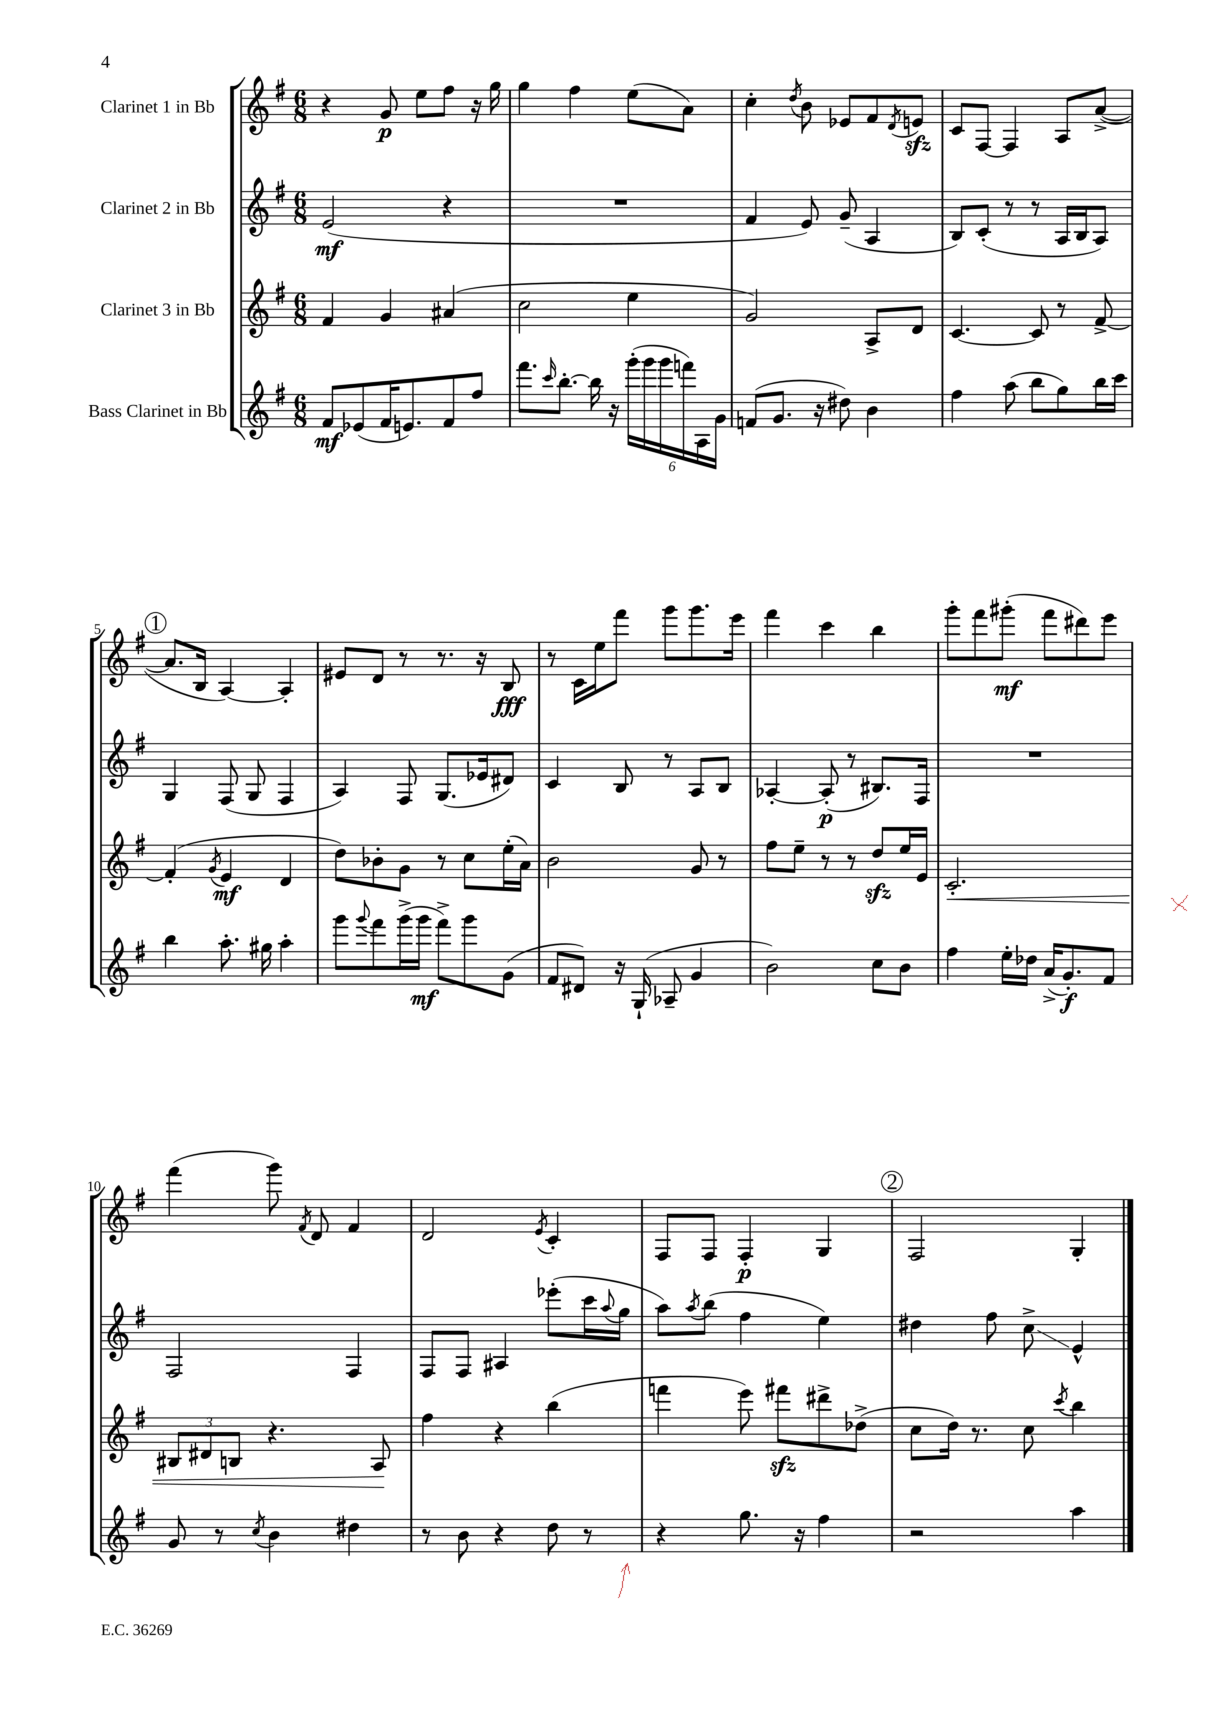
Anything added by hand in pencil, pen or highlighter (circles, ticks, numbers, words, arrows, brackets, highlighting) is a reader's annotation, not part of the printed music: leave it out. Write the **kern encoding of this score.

**kern	**kern	**kern	**kern
*staff4	*staff3	*staff2	*staff1
*clefG2	*clefG2	*clefG2	*clefG2
*k[f#]	*k[f#]	*k[f#]	*k[f#]
*M6/8	*M6/8	*M6/8	*M6/8
8f#	4f#	(2e	4r
(8e-	.	.	.
16f#	4g	.	8g
8.e)	.	.	.
.	.	.	8ee
8f#	(4a#	4r	8ff#
8ff#	.	.	16r
.	.	.	16gg
=	=	=	=
8.fff#	2cc	2.r	4gg
16qqccc	.	.	.
[8.bb'	.	.	.
.	.	.	4ff#
16bb]	.	.	.
16r	.	.	.
(24ggg'	4ee	.	(8ee
24ggg	.	.	.
24ggg	.	.	.
24fff)	.	.	8a)
24A	.	.	.
24g	.	.	.
=	=	=	=
(8f	2g)	4f#	4cc'
8.g	.	.	.
.	.	.	8qdd
.	.	8e)	8b
16r	.	.	.
8dd#)	.	(8g~	8e-
4b	8A^	4A	8f#
.	.	.	8qd
.	8d	.	8e
=	=	=	=
4ff#	[4.c	8B)	8c
.	.	(8c'	[8F#
(8aa	.	8r	4F#]
8bb	8c]	8r	.
8gg)	8r	16A	8A
.	.	16B	.
16bb	[8f#^	8A)	([8a^
16ccc	.	.	.
=	=	=	=
4bb	(4f#']	4G	8.a]
.	.	.	16B
.	8qg	.	.
8.aa'	4e	(8F#	[4A)
.	.	8G	.
16gg#	.	.	.
4aa'	4d	4F#	4A']
=	=	=	=
8ggg	8dd)	4A)	8e#
8qqggg	.	.	.
8fff#	8b-'	.	8d
(16ggg^	8g	8F#	8r
16ggg	.	.	.
8fff#^)	8r	(8.G	8.r
8ggg	8cc	.	.
.	.	16e-	16r
(8g	(16ee'	8d#)	8B
.	16a)	.	.
=	=	=	=
8f#	2b	4c	8r
8d#)	.	.	16c
.	.	.	16ee
16r	.	8B	8fff#
(16G`	.	.	.
8A-~	.	8r	8ggg
4g	8g	8A	8.ggg
.	8r	8B	.
.	.	.	16eee
=	=	=	=
2b)	8ff#	[4A-'	4fff#
.	8ee~	.	.
.	8r	(8A-']	4ccc
.	8r	8r	.
8cc	8dd	8.B#)	4bb
8b	16ee	.	.
.	16e	16F#	.
=	=	=	=
4ff#	2.c'	2.r	8ggg'
.	.	.	8fff#
16ee'	.	.	(8ggg#'
16dd-	.	.	.
(16a^	.	.	8fff#
8.g')	.	.	.
.	.	.	8ddd#)
8f#	.	.	8eee
=	=	=	=
8g	12B#	2F#	(4fff#
.	12d#	.	.
8r	.	.	.
.	12B	.	.
8qcc	.	.	.
4b	4.r	.	8ggg)
.	.	.	8qf#
.	.	.	8d
4dd#	.	4F#	4f#
.	8A	.	.
=	=	=	=
8r	4ff#	8F#	2d
8b	.	8F#	.
4r	4r	4A#	.
.	.	.	8qe
8dd	(4bb	(8eee-'	4c'
8r	.	16ccc	.
.	.	8qqaa	.
.	.	16gg	.
=	=	=	=
4r	4fff	8aa)	8F#
.	.	8qaa	.
.	.	(8bb	8F#
8.gg	8eee)	4ff#	4F#'
.	8fff#	.	.
16r	.	.	.
4ff#	8ddd#^	4ee)	4G
.	(8dd-^	.	.
=	=	=	=
2r	8cc	4dd#	2F#
.	16dd)	.	.
.	8.r	.	.
.	.	8ff#	.
.	8cc	8cc^	.
.	8qccc	.	.
4aa	4bb	4e^^	4G'
==	==	==	==
*-	*-	*-	*-
